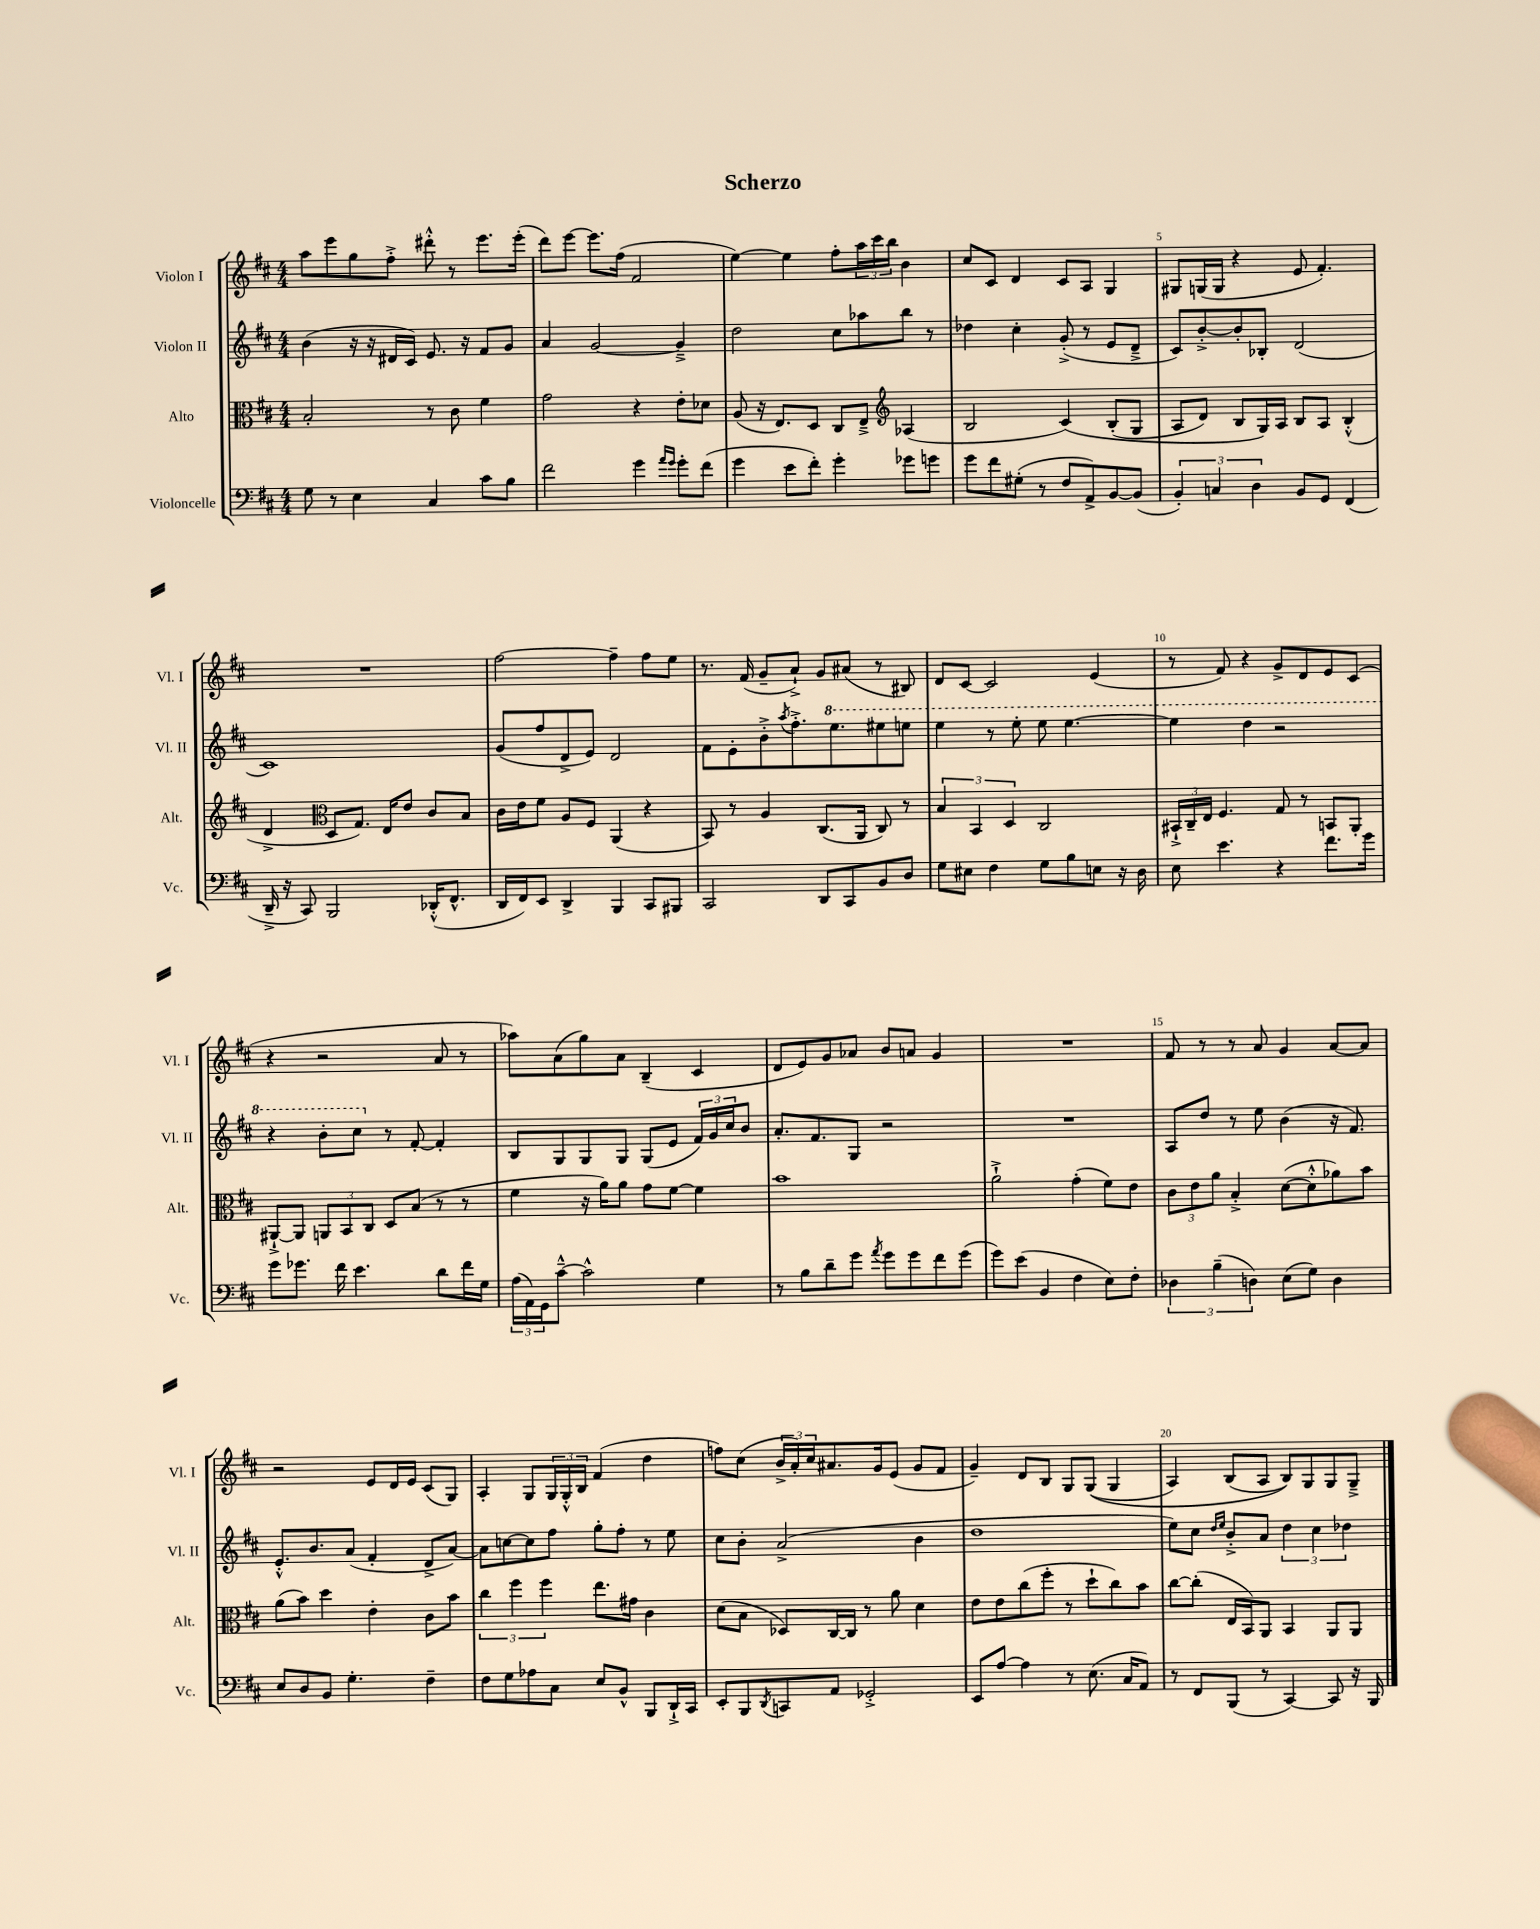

**kern	**kern	**kern	**kern
*staff4	*staff3	*staff2	*staff1
*clefF4	*clefC3	*clefG2	*clefG2
*k[f#c#]	*k[f#c#]	*k[f#c#]	*k[f#c#]
*M4/4	*M4/4	*M4/4	*M4/4
8G	2B'	(4b	8aa
8r	.	.	8eee
4E	.	16r	8gg
.	.	16r	.
.	.	16d#	8ff#'^
.	.	16c#)	.
4C#	8r	8.e	8ddd#'^^
.	8c#	.	8r
.	.	16r	.
8c#	4f#	8f#	8.eee
8B	.	8g	.
.	.	.	(16eee'
=	=	=	=
2f#	2g	4a	8ddd)
.	.	.	[8eee
.	.	[2g	8.eee]
.	.	.	(16ff#
4g	4r	.	2f#
16qqa	.	.	.
16qqg	.	.	.
8g'	8e'	4g~^]	.
(8f#	8d-	.	.
=	=	=	=
4g	(8A	2dd	[4ee)
.	16r	.	.
.	8.E)	.	.
8e	.	.	4ee]
8f#')	8D	.	.
4g'	8C#	8cc#	8ff#'
.	8E~^	8aa-	24aa
.	.	.	24ccc#
.	.	.	24bb
*	*clefG2	*	*
8g-	(4A-	8bb	4b
8g	.	8r	.
=	=	=	=
8g	2B	4dd-	8cc#
8f#	.	.	8c#
(8G#'	.	4cc#'	4d
8r	.	.	.
8F#	&(4c#)	(8g'^	8c#
8AA^)	.	8r	8A
[8BB	(8B'	8e	4G
(8BB]	8G	8d~^	.
=	=	=	=
6BB')	8A	8c#)	8G#
.	8d)	[8b'^	(16G
6C	.	.	.
.	.	.	16G
.	8B	8b']	4r
6D	.	.	.
.	16G&)	8B-'	.
.	16A	.	.
8BB	8B	(2d	8e
8GG	8A	.	4.f#')
(4FF#	(4B'^^	.	.
=	=	=	=
16DD~^	4d^	1c#)	1r
16r	.	.	.
8CC#)	.	.	.
*	*clefC3	*	*
2BBB	8D	.	.
.	8.G)	.	.
.	16E	.	.
.	8e	.	.
(16DD-'^^	8c#	.	.
8.FF#^^	.	.	.
.	8B	.	.
=	=	=	=
16DD	16c#	(8g	[2ff#
16FF#)	16e	.	.
8EE	8f#	8ff#	.
4DD^	8A	8d^	.
.	8F#	8e)	.
4BBB	(4AA	2d	4ff#~]
8CC#	4r	.	8ff#
8BBB#	.	.	8ee
=	=	=	=
2CC#	8BB)	8f#	8.r
.	8r	8e'	.
.	.	.	(16f#
.	4A	8b'^	8g~
.	.	8qaa	.
.	.	8.ff#'^	8a`^)
8DD	(8.C#	.	8g
.	.	8.eee	.
8CC#	.	.	(8a#
.	16AA	.	.
8BB	8C#)	8eee#	8r
8D	8r	8eee	8B#)
=	=	=	=
8G	6B	4eee	8d
8E#	.	.	[8c#
.	6BB	.	.
4F#	.	8r	2c#]
.	6D	.	.
.	.	8eee'	.
8G	2C#	8eee	.
8B	.	[4.eee	.
8E	.	.	(4e
16r	.	.	.
16D	.	.	.
=	=	=	=
8E	24BB#`^	4eee]	8r
.	24C#~	.	.
.	24E	.	.
4.e	4.F#	.	8f#)
.	.	4ddd	4r
4r	8G	2r	8g^
.	8r	.	8d
8.f#	8BB	.	8e
.	8AA'	.	(8c#
16g	.	.	.
=	=	=	=
8g	[8AA#`^	4r	4r
8.g-	8AA#]	.	.
.	12AA	8bb'	2r
16f#	.	.	.
.	12BB	.	.
4.e	.	8ccc#	.
.	12C#	.	.
.	8D	8r	.
.	(8B	[8f#'	.
8d	8r	4f#']	8a
16f#	8r	.	8r
16G	.	.	.
=	=	=	=
(24A	4f#	8B	8aa-)
24AA)	.	.	.
24GG	.	.	.
[8c#~^^	.	8G	(8a
2c#^^]	16r	8G	8gg)
.	16a)	.	.
.	8a	8G	8a
.	8g	(8G	(4B~
.	[8f#	8e	.
4G	4f#]	24f#)	4c#
.	.	24g	.
.	.	24cc#	.
.	.	8b	.
=	=	=	=
8r	1b	8.a'	8d
8B	.	.	8e)
.	.	8.f#	.
8d~	.	.	8g
8g	.	8G	8a-
8qa	.	.	.
8g	.	2r	8b
8g	.	.	8a
8f#	.	.	4g
(8g	.	.	.
=	=	=	=
8g)	2a`^	1r	1r
(8e	.	.	.
4BB	.	.	.
4F#	(4g'	.	.
8E)	8f#)	.	.
8F#'	8e	.	.
=	=	=	=
6D-	12c#	8A	8f#
.	12e	.	.
.	.	8dd	8r
(6B~	12a	.	.
.	4B'^	8r	8r
6D)	.	.	.
.	.	8ee	8a
(8E	([8d	(4b	4g
8G)	8d'^^]	.	.
4D	8a-)	16r	[8a
.	.	8.f#)	.
.	8b	.	8a]
=	=	=	=
8E	(8a	8.e'^^	2r
8D	8b)	.	.
.	.	8.b	.
8BB	4dd	.	.
4.G'	.	(8a	.
.	4e'	4f#'	8e
.	.	.	16d
.	.	.	16e
4F#~	8c#	8d^	(8c#
.	8b	[8a)	8G)
=	=	=	=
8F#	6cc#	8a]	4A'
8G	.	[8cc	.
.	6ff#	.	.
8A-	.	8cc]	8G
.	6ff#	.	.
8C#	.	8ff#	24G
.	.	.	24G'^^
.	.	.	24B
8E	8.ee	8gg'	(4f#
8BB^^	.	8ff#'	.
.	16g#	.	.
8BBB	4c#	8r	4dd
16DD`^	.	8ee	.
16CC#	.	.	.
=	=	=	=
8EE'	(8d	8cc#	8ff)
8BBB	8B	8b'	(8cc#
8qDD	.	.	.
8CC	8D-)	(2a^	24b^
.	.	.	24a')
.	.	.	24cc#
8AA	[16C#	.	8.a#
.	16C#]	.	.
2GG-'^	8r	.	.
.	.	.	16g
.	8a	.	(8e
.	4d	4b	8g
.	.	.	8f#
=	=	=	=
8EE	8e	1dd	4g~)
[8A	8e	.	.
4A]	(8cc#	.	8d
.	8ff#'	.	8B
8r	8r	.	8G
(8.E	8dd`	.	&((8G
.	8cc#)	.	4G
16C#	.	.	.
8AA)	8b	.	.
=	=	=	=
8r	[8cc#	8ee)	4A)
8FF#	(8cc#']	8cc#	.
.	.	16qqdd	.
.	.	16qqee	.
(8BBB	16E	8b'^	(8B
.	16BB)	.	.
8r	8AA	8a	8A
[4CC#)	4BB	6dd	8B)&)
.	.	.	8G
.	.	6cc#	.
8CC#]	8AA	.	8G
.	.	6dd-	.
16r	8AA	.	8G~^
16BBB	.	.	.
==	==	==	==
*-	*-	*-	*-
